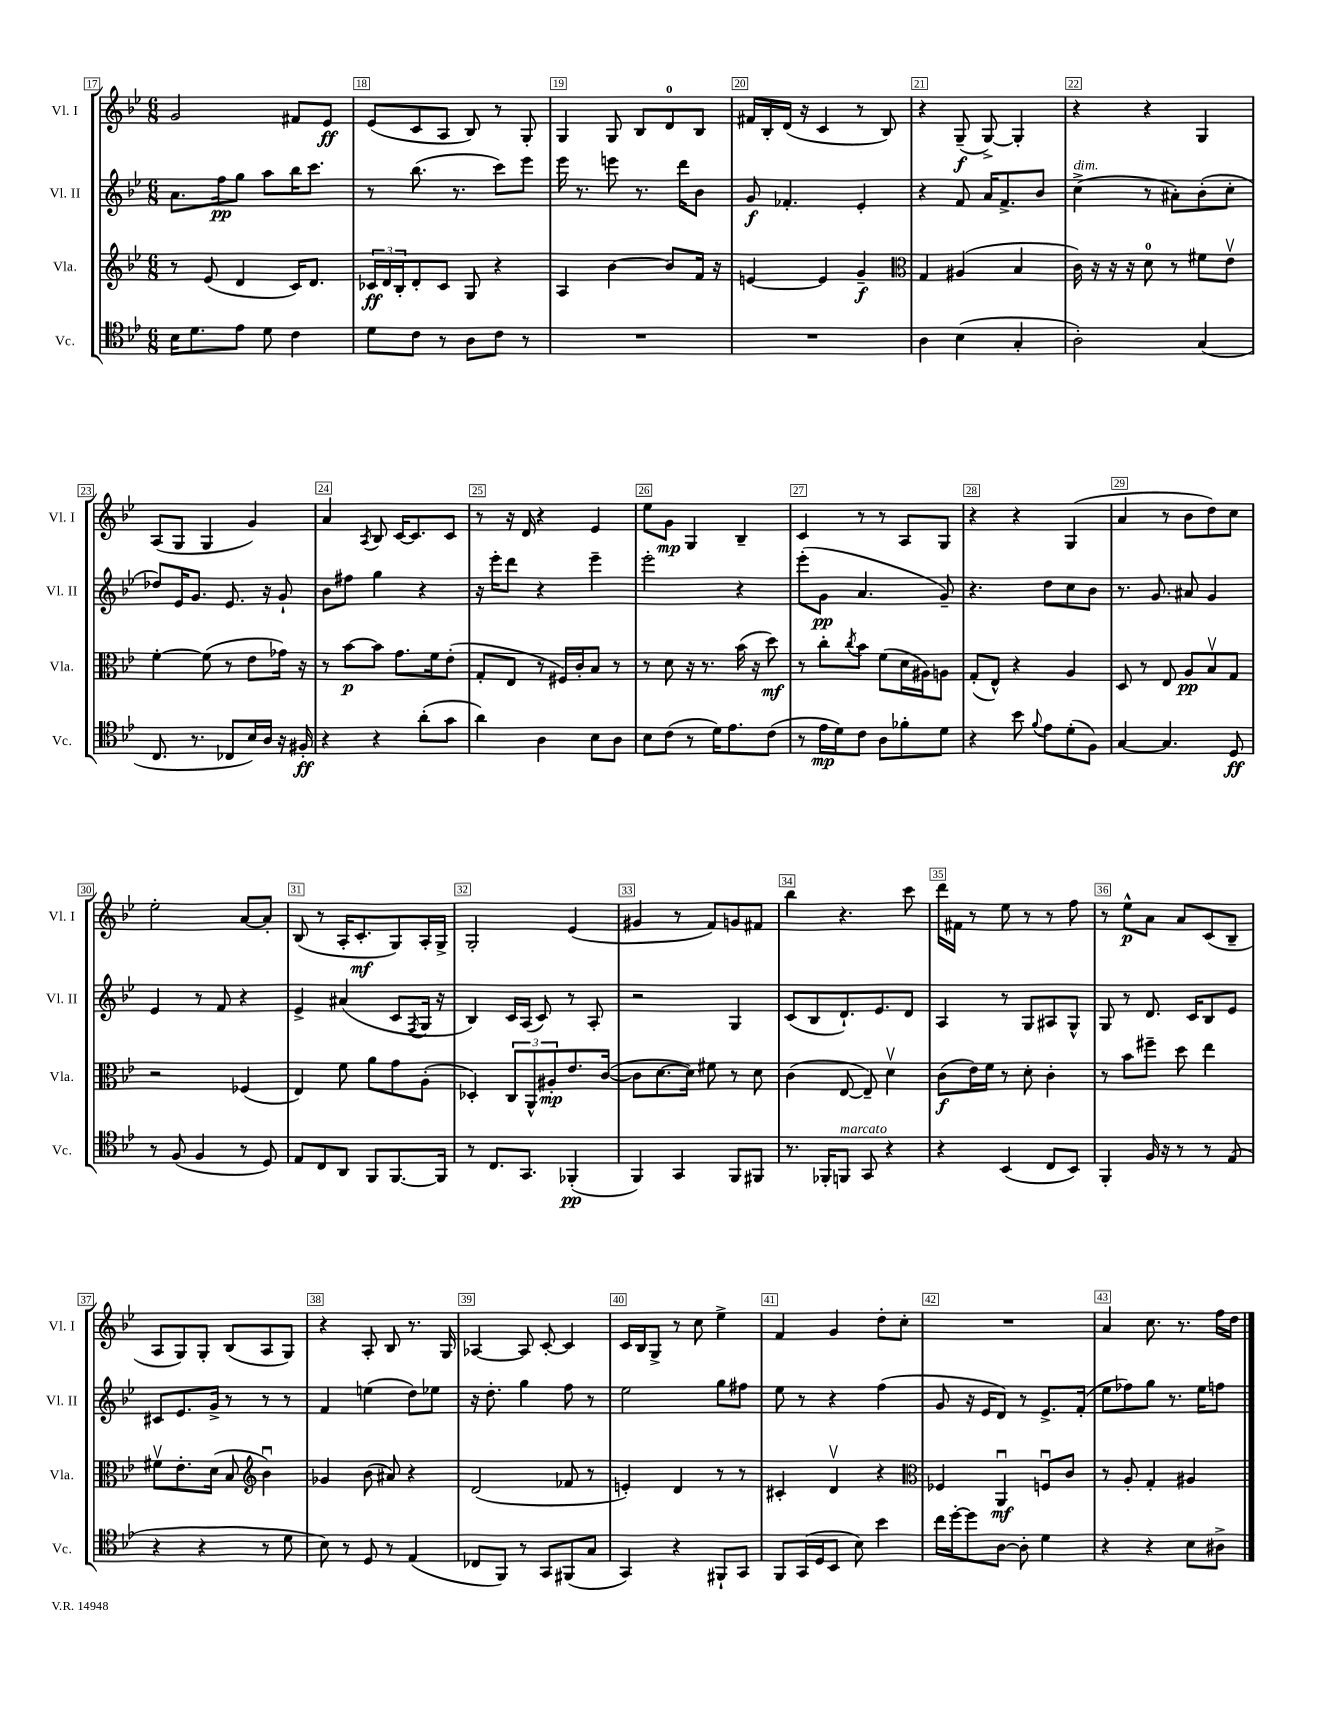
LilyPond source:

<<
\new StaffGroup <<
\new Staff = "s0" \with { instrumentName = "Vl. I" shortInstrumentName = "Vl. I" } {
    \clef treble \key bes \major \numericTimeSignature \time 6/8
    g'2 fis'8 ees'8\ff |
    ees'8( c'8 a8 bes8) r8 g8-. |
    g4 g8 bes8 d'8-0 bes8 |
    fis'16 bes16-. d'16( r16 c'4 r8 bes8) |
    r4 g8--\f( g8~->) g4-. |
    r4 r4 g4 |
    a8( g8 g4 g'4) |
    a'4 \acciaccatura { a8 } bes8 c'16~ c'8. c'8 |
    r8 r16 d'16 r4 ees'4 |
    ees''8 g'8\mp g4 bes4-- |
    c'4 r8 r8 a8 g8 |
    r4 r4 g4( |
    a'4 r8 bes'8 d''8) c''8 |
    ees''2-. a'8~ a'8-. |
    bes8( r8 a16-. c'8.-.\mf g8) a16-. g16-> |
    g2-. ees'4( |
    gis'4 r8 f'8) g'8 fis'8 |
    bes''4 r4. c'''8 |
    d'''16 fis'16 r8 ees''8 r8 r8 f''8 |
    r8 ees''8-^\p a'8 a'8 c'8( bes8-- |
    a8 g8) g8-. bes8( a8 g8) |
    r4 a8-. bes8 r8. g16 |
    aes4~ aes8 c'8~-. c'4 |
    c'16 bes16 g8-> r8 c''8 ees''4-> |
    f'4 g'4 d''8-. c''8-. |
    R2. |
    a'4 c''8. r8. f''16 d''16 \bar "|." |
}
\new Staff = "s1" \with { instrumentName = "Vl. II" shortInstrumentName = "Vl. II" } {
    \clef treble \key bes \major \numericTimeSignature \time 6/8
    a'8. f''16\pp g''8 a''8 bes''16 c'''8. |
    r8 bes''8.( r8. c'''8) ees'''8 |
    ees'''16 r8. e'''8 r8. d'''16 bes'8 |
    g'8\f fes'4.-. ees'4-. |
    r4 f'8 a'16 f'8.-> bes'8 |
    c''4->^\markup { \italic "dim." }( r8 ais'8-.) bes'8-.( c''8-. |
    des''8) ees'16 g'8. ees'8. r16 g'8-! |
    bes'8 fis''8 g''4 r4 |
    r16 ees'''16-. d'''8 r4 ees'''4-- |
    ees'''2-. r4 |
    ees'''8-.( g'8\pp a'4. g'8--) |
    r4. d''8 c''8 bes'8 |
    r8. g'8. ais'8 g'4 |
    ees'4 r8 f'8 r4 |
    ees'4-> ais'4( c'8 \acciaccatura { f8 } g16 r16 |
    bes4) c'16 a16( c'8) r8 a8-. |
    r2 g4 |
    c'8( bes8 d'8.-!) ees'8. d'8 |
    a4 r8 g8 ais8 g8-^ |
    g8 r8 d'8. c'16 bes8 ees'8 |
    cis'8 ees'8. g'16-> r8 r8 r8 |
    f'4 e''4( d''8) ees''8 |
    r16 d''8.-. g''4 f''8 r8 |
    ees''2 g''8 fis''8 |
    ees''8 r8 r4 f''4( |
    g'8 r16 ees'16 d'8) r8 ees'8.-> f'16-.( |
    ees''8 fes''8) g''8 r8. ees''16 f''8 \bar "|." |
}
\new Staff = "s2" \with { instrumentName = "Vla." shortInstrumentName = "Vla." } {
    \clef treble \key bes \major \numericTimeSignature \time 6/8
    r8 ees'8( d'4 c'16) d'8. |
    \tuplet 3/2 { ces'16\ff d'16 bes16-. } d'8-. ces'8 g8 r4 |
    a4 bes'4~ bes'8 f'16 r16 |
    e'4~ e'4 g'4--\f |
    \clef alto g4 ais4( bes4 |
    c'16) r16 r16 r16 d'8-0 r8 fis'8 ees'8\upbow |
    f'4~-. f'8( r8 ees'8 ges'16) r16 |
    r8 bes'8~\p bes'8 g'8. f'16 ees'8-.( |
    g8-. ees8 r8 fis16) c'16-. bes8 r8 |
    r8 d'8 r16 r8. bes'16( r16 d''8\mf) |
    r8 c''8-. \acciaccatura { c''8 } bes'8 f'8( d'16 ais16) a8 |
    g8-.( ees8-^) r4 a4 |
    d8 r8 ees8 a8\pp bes8\upbow g8 |
    r2 fes4( |
    ees4) f'8 a'8 g'8 a8-.( |
    des4-.) \tuplet 3/2 { c8 a,8-^ ais8-.\mp } ees'8. c'16~( |
    c'8 d'8.~ d'16) fis'8 r8 d'8 |
    c'4( ees8~ ees8--) d'4\upbow |
    c'8\f( ees'16) f'16 r8 d'8-. c'4-. |
    r8 bes'8 fis''8-- d''8 ees''4 |
    fis'8\upbow ees'8.-. d'16( bes8 \clef treble bes'4\downbow) |
    ges'4 bes'8( ais'8) r4 |
    d'2( fes'8 r8 |
    e'4-.) d'4 r8 r8 |
    cis'4-. d'4\upbow r4 |
    \clef alto fes4 a,4\downbow\mf f8\downbow c'8 |
    r8 a8-. g4-. ais4 \bar "|." |
}
\new Staff = "s3" \with { instrumentName = "Vc." shortInstrumentName = "Vc." } {
    \clef tenor \key bes \major \numericTimeSignature \time 6/8
    bes16 d'8. ees'8 d'8 c'4 |
    d'8 c'8 r8 a8 c'8 r8 |
    R2. |
    R2. |
    a4 bes4( g4-. |
    a2-.) g4( |
    c8. r8. ces8 bes16) a16 r16 fis16-.\ff |
    r4 r4 a'8-.( g'8 |
    a'4) a4 bes8 a8 |
    bes8 c'8( r8 d'16) ees'8. c'8( |
    r8 ees'16\mp d'16) c'8 a8 fes'8-. d'8 |
    r4 bes'8 \appoggiatura { f'8 } ees'8 d'8-.( f8) |
    g4~ g4. d8\ff |
    r8 f8( f4 r8 d8) |
    ees8 c8 a,8 f,8 f,8.~ f,16 |
    r8 c8. g,8. fes,4-.\pp( |
    f,4) g,4 f,8 fis,8 |
    r8. fes,16-. f,8^\markup { \italic "marcato" } g,8 r4 |
    r4 bes,4( c8 bes,8) |
    f,4-. f16 r16 r8 r8 ees8( |
    r4 r4 r8 d'8 |
    bes8) r8 d8 r8 ees4( |
    ces8 f,8) r8 g,8 fis,8( g8 |
    g,4) r4 fis,8-! g,8 |
    f,8 g,16( d16 bes,8 bes8) bes'4 |
    c''16 d''16~-. d''8 a8~ a8-. d'4 |
    r4 r4 bes8 ais8-> \bar "|." |
}
>>
>>
\layout { \context { \Score currentBarNumber = #17 \override BarNumber.break-visibility = ##(#f #t #t) barNumberVisibility = #all-bar-numbers-visible \override BarNumber.stencil = #(make-stencil-boxer 0.1 0.3 ly:text-interface::print) } }
